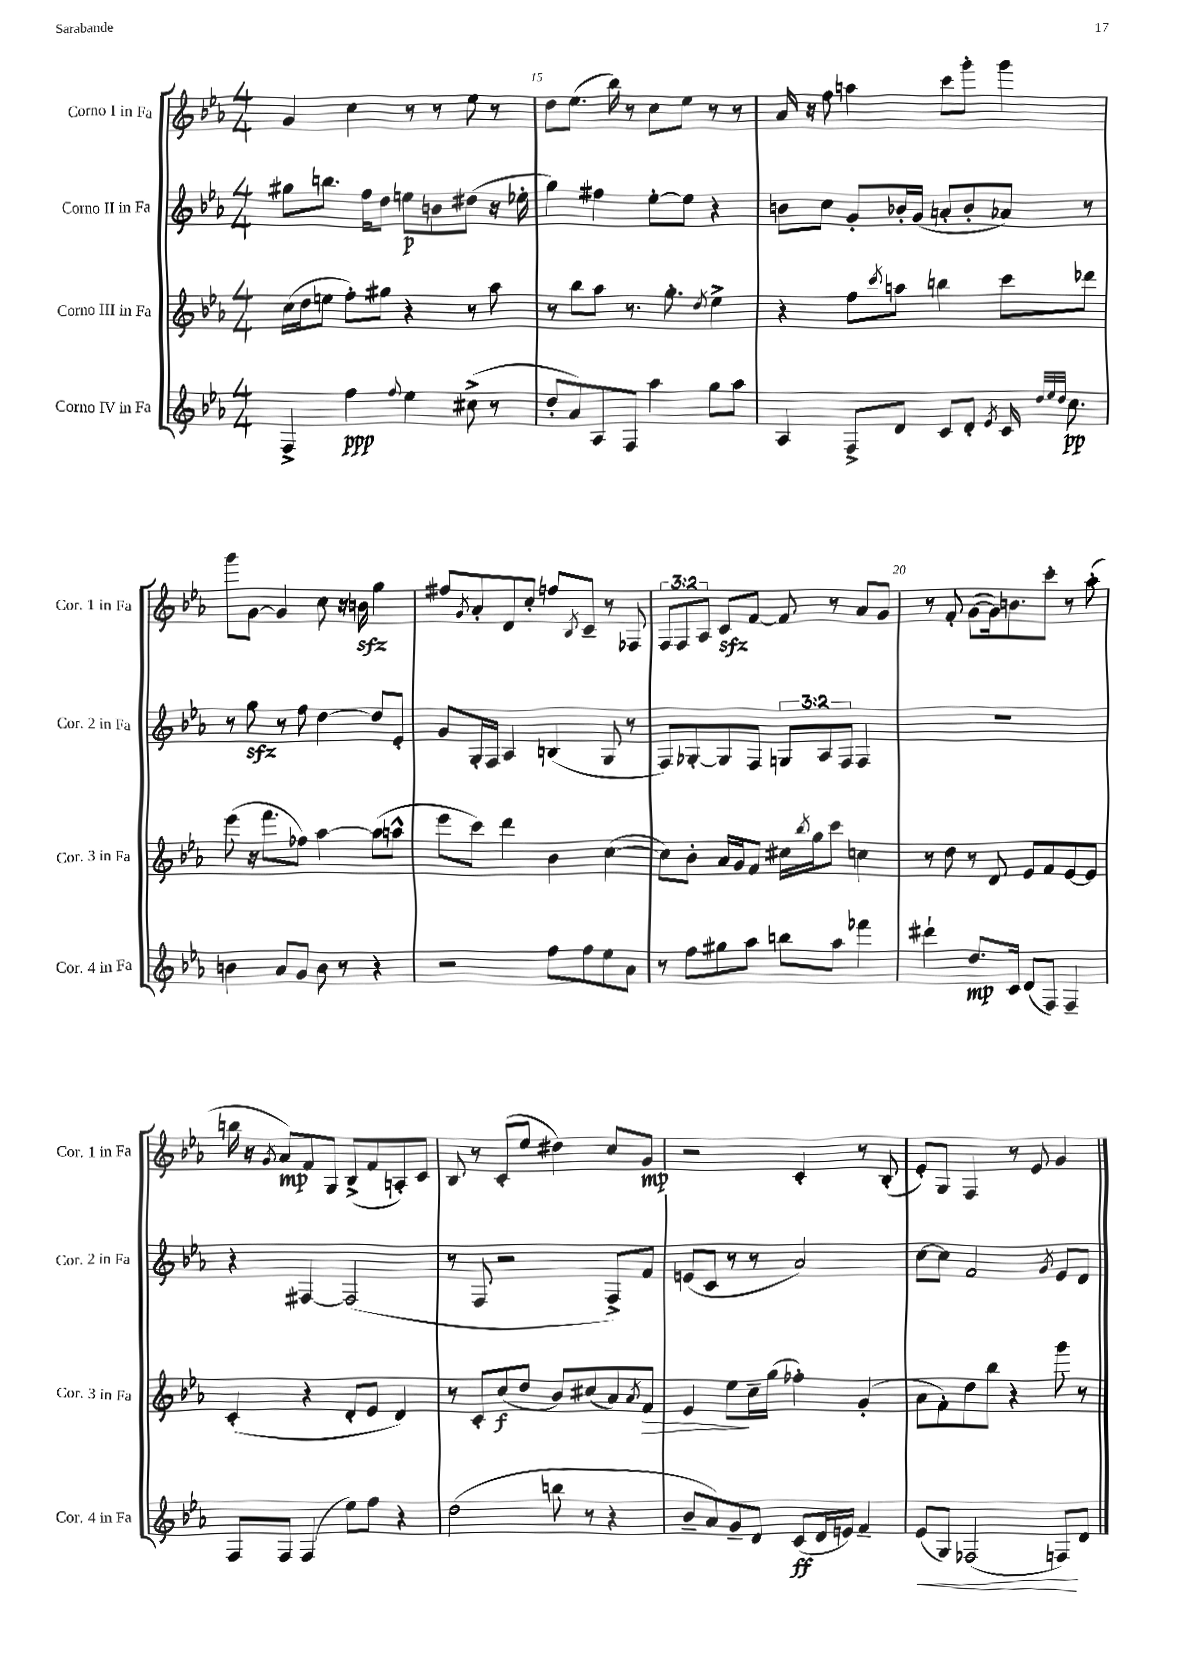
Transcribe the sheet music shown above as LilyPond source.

<<
\new StaffGroup <<
\new Staff = "s0" \with { instrumentName = "Corno I in Fa" shortInstrumentName = "Cor. 1 in Fa" } {
    \clef treble \key ees \major \numericTimeSignature \time 4/4 \override Staff.TupletNumber.text = #tuplet-number::calc-fraction-text
    g'4 c''4 r8 r8 ees''8 r8 |
    d''8 ees''8.( bes''16) r8 c''8 ees''8 r8 r8 |
    aes'16 r16 f''8 a''4 c'''8 g'''8-. g'''4 |
    g'''8 g'8~ g'4 c''8 r16 b'16\sfz g''4 |
    fis''8 \acciaccatura { g'8 } aes'8-. d'8 c''8-. f''8 \acciaccatura { bes8 } c'8-- r8 fes8 |
    \tuplet 3/2 { f8 f8 aes8 } c'8\sfz f'8~ f'8 r8 aes'8 g'8 |
    r8 f'8-. g'8~( g'16) b'8. c'''8-. r8 aes''8-.( |
    b''16 r16 \acciaccatura { g'8 } aes'8\mp) f'8 g8 bes8->( f'8 a8-.) c'8 |
    bes8 r8 c'8-.( ees''8 dis''4) c''8 g'8\mp |
    r2 c'4-. r8 bes8-.( |
    ees'8-.) g8 f4 r8 ees'8 g'4 \bar "|." |
}
\new Staff = "s1" \with { instrumentName = "Corno II in Fa" shortInstrumentName = "Cor. 2 in Fa" } {
    \clef treble \key ees \major \numericTimeSignature \time 4/4 \override Staff.TupletNumber.text = #tuplet-number::calc-fraction-text
    gis''8 b''8. f''16 d''8 e''8\p b'8 dis''8( r16 ees''16-. |
    g''4) fis''4 ees''8~-. ees''8 r4 |
    b'8 c''8 g'8-. bes'16-. g'16( a'8-. bes'8-. aes'8) r8 |
    r8 g''8\sfz r8 f''8 d''4~ d''8 ees'8-. |
    g'8 g16-. f16 aes4 b4( g8 r8 |
    f8) ges8~-. ges8 f8 \tuplet 3/2 { g8 aes8 f8 } f4 |
    R1 |
    r4 fis4~ fis2( |
    r8 f8 r2 f8->) f'8 |
    e'8( c'8 r8 r8 aes'2) |
    c''8~ c''8 f'2 \acciaccatura { g'8 } ees'8 d'8 \bar "|." |
}
\new Staff = "s2" \with { instrumentName = "Corno III in Fa" shortInstrumentName = "Cor. 3 in Fa" } {
    \clef treble \key ees \major \numericTimeSignature \time 4/4
    c''16( d''16 e''8 f''8-.) gis''8 r4 r8 aes''8 |
    r8 bes''8 aes''8 r8. g''8.-. \acciaccatura { d''8 } ees''4-> |
    r4 f''8 \acciaccatura { c'''8 } a''8 b''4 c'''8 des'''8 |
    ees'''8( r16 f'''8. fes''8) aes''4~ aes''8( a''8-^ |
    ees'''8 c'''8) d'''4 bes'4 c''4~( |
    c''8) bes'8-. aes'16 g'16 f'8 cis''16 \acciaccatura { bes''8 } g''16 c'''8 c''4 |
    r8 d''8 r8 d'8 ees'8 f'8 ees'8~ ees'8 |
    c'4-.( r4 d'8-. ees'8 d'4) |
    r8 c'8-. c''8\f( d''8 bes'8) cis''8( aes'8) \acciaccatura { aes'8 } f'8\> |
    ees'4 ees''8\! c''16-- g''16( fes''4-.) g'4-.( |
    aes'8 f'8-.) d''8 bes''8 r4 g'''8 r8 \bar "|." |
}
\new Staff = "s3" \with { instrumentName = "Corno IV in Fa" shortInstrumentName = "Cor. 4 in Fa" } {
    \clef treble \key ees \major \numericTimeSignature \time 4/4
    f4-> f''4\ppp \appoggiatura { f''8 } ees''4 cis''8->( r8 |
    d''8-. aes'8) aes8 f8 aes''4 g''8 aes''8 |
    aes4 f8-> d'8 c'8 d'8-. \acciaccatura { ees'8 } c'16 \grace { d''32 ees''32 d''32 } c''8.\pp |
    b'4 aes'8 g'8 b'8 r8 r4 |
    r2 f''8 f''8 ees''8 aes'8 |
    r8 f''8 gis''8 aes''8 b''8 aes''8 fes'''4 |
    dis'''4-! d''8.\mp c'16 d'8( f8) f4-- |
    f8 f8 f4( ees''8) f''8 r4 |
    d''2( b''8 r8 r4 |
    bes'8-- aes'8) g'8-- d'8 c'8\ff( d'16 e'16) f'4-- |
    ees'8\<( g8) fes2( f8\!) d'8 \bar "|." |
}
>>
>>
\layout { \context { \Score currentBarNumber = #14 \override BarNumber.break-visibility = ##(#f #t #t) barNumberVisibility = #(every-nth-bar-number-visible 5) } }
